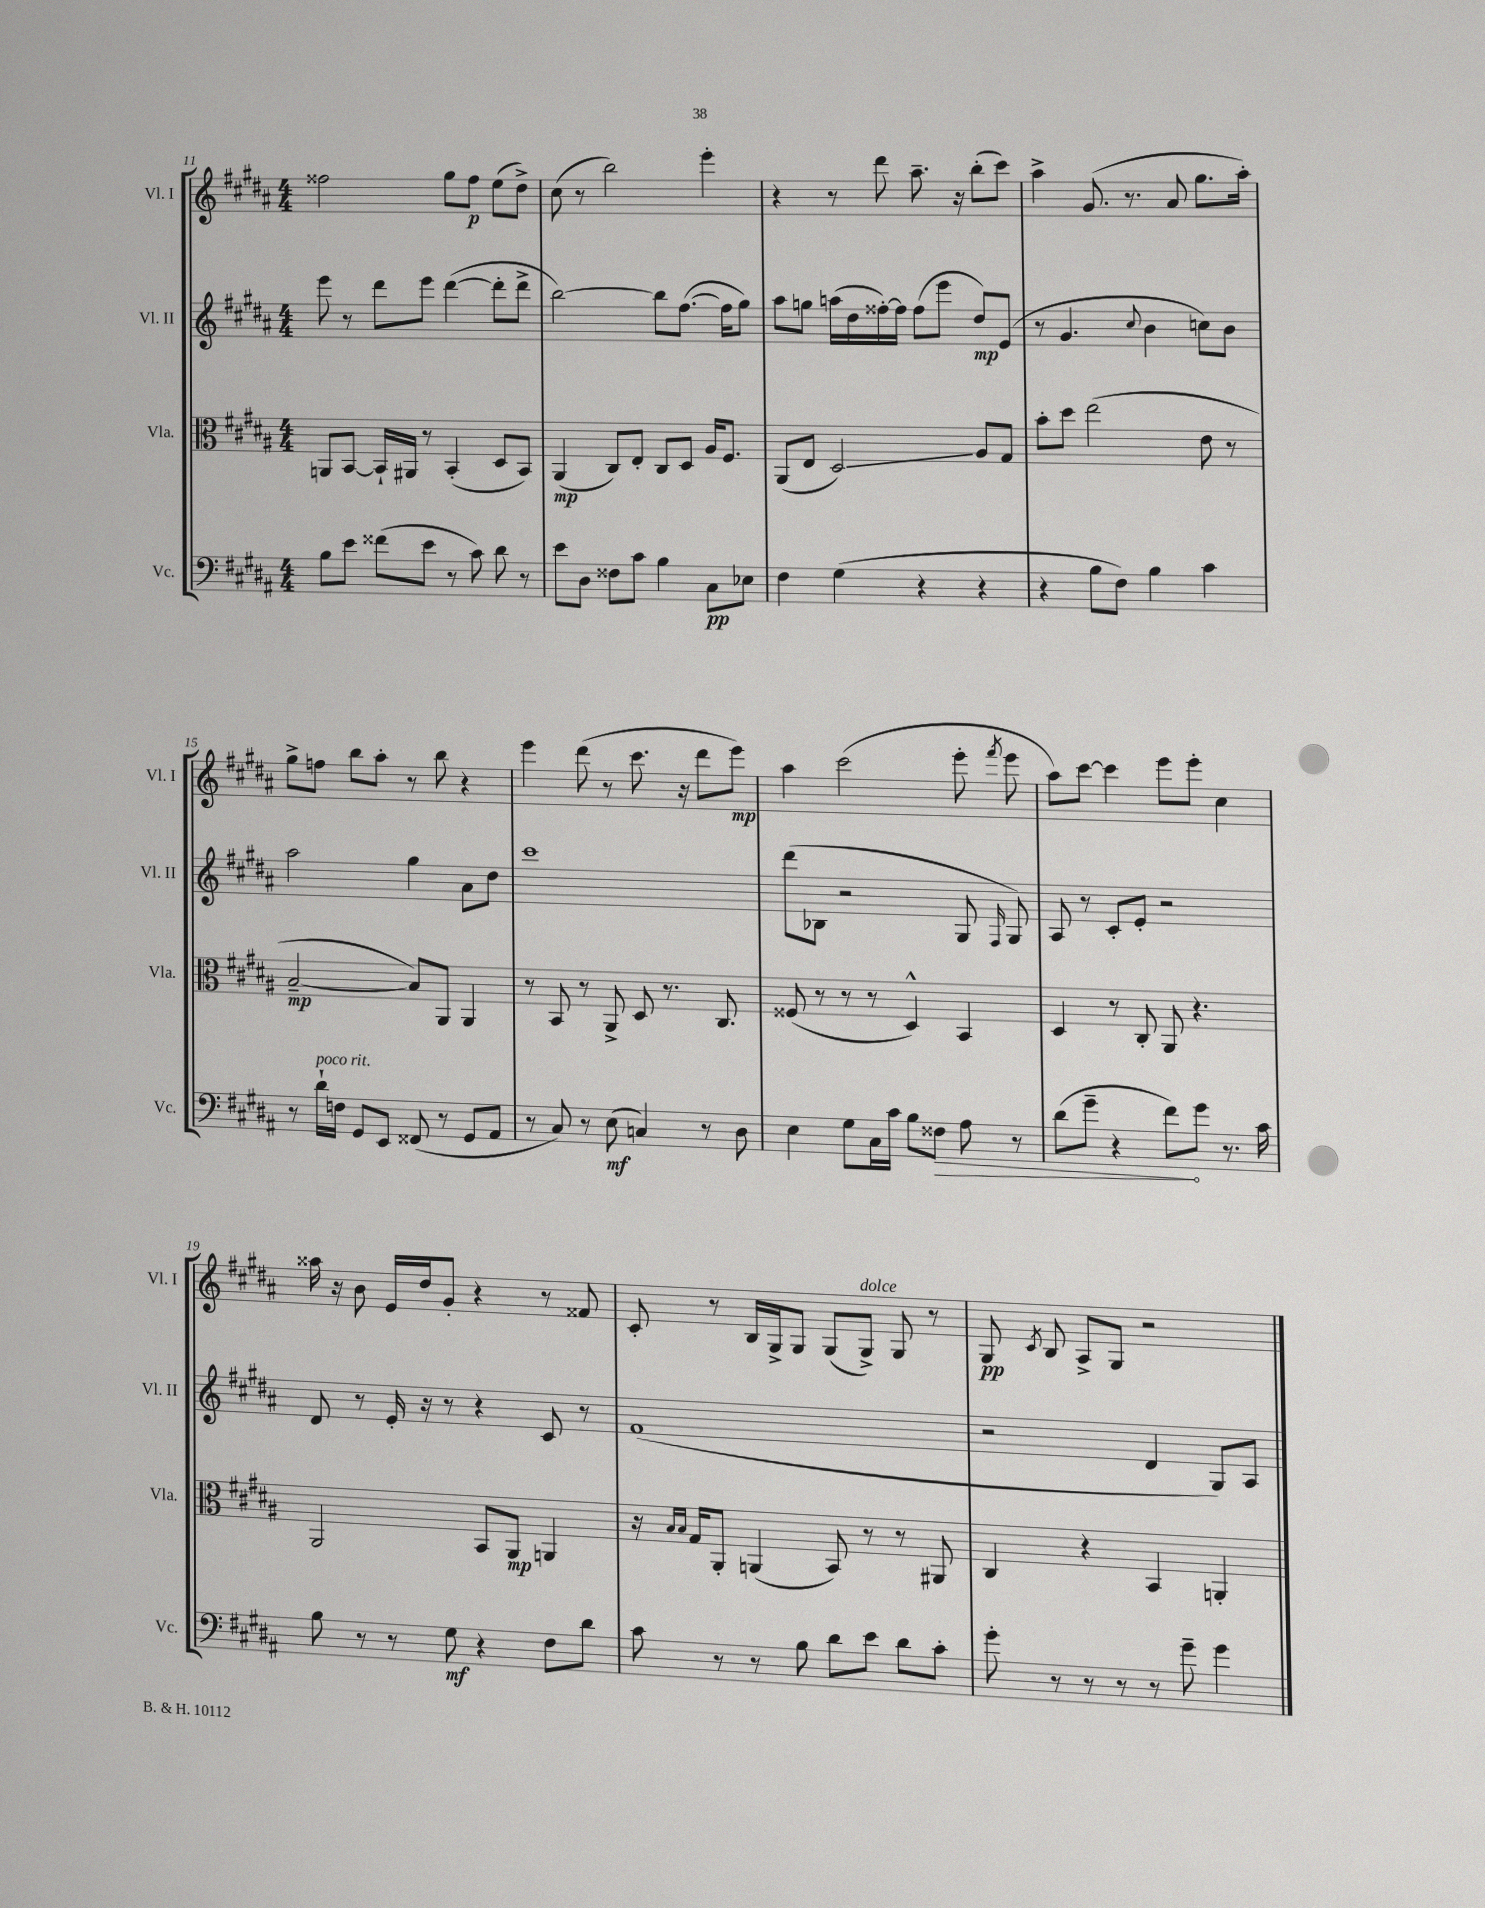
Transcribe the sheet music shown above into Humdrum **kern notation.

**kern	**kern	**kern	**kern
*staff4	*staff3	*staff2	*staff1
*clefF4	*clefC3	*clefG2	*clefG2
*k[f#c#g#d#a#]	*k[f#c#g#d#a#]	*k[f#c#g#d#a#]	*k[f#c#g#d#a#]
*M4/4	*M4/4	*M4/4	*M4/4
8B\L	8AA/L	8eee\	2ff##\
8e\J	[8BB/J	8r	.
(8f##\L	16BB`/]LL	8ddd#\L	.
.	16AA#/JJ	.	.
8e\J	8r	8eee\J	.
8r	(4BB'/	([4ddd#\	8gg#\L
8c#\)	.	.	8ff##\J
8d#\	8D#/L	8ddd#'\]L	(8ee\L
8r	8BB/J)	8ddd#^\J	8dd#^\J)
=	=	=	=
8e\L	(4AA#/	[2bb\)	(8cc#\
8D#\J	.	.	8r
8F##\L	8C#/L)	.	2bb\)
8c#\J	8E'/J	.	.
4B\	8C#/L	8bb\]L	.
.	8D#/J	([8.ff#\J	.
8C#\L	16A#/LK	.	4eee'\
.	8.F#/J	16ff#\]LK	.
8E-\J	.	8gg#\J)	.
=	=	=	=
4F#\	(8AA#/L	8aa#\L	4r
.	8E/J	8gg\J	.
(4G#\	2D#/)	(16aa\LL	8r
.	.	16dd#\	.
.	.	[16ff##'\)	8ddd#\
.	.	16ff##\]JJ	.
4r	.	(8ff##\L	8.aa#~\
.	.	8eee\J	.
.	.	.	16r
4r	8A#/L	8dd#/L)	(8bb'\L
.	8G#/J	(8e/J	8ccc#\J)
=	=	=	=
4r	8b'\L	8r	4aa#^\
.	8dd#\J	4.g#/	.
8B\L	(2ee\	.	(8.g#/
8F#\J)	.	.	.
.	.	.	8.r
.	.	8qqcc#/	.
4B\	.	4b\	.
.	.	.	8a#/
4c#\	8e\	8cc\L)	8.gg#\L
.	8r	8b\J	.
.	.	.	16aa#'\Jk)
=	=	=	=
8r	[2B~/	2aa#\	8gg#^\L
16d#`\LL	.	.	8ff\J
16F\JJ	.	.	.
8GG#/L	.	.	8bb\L
8EE/J	.	.	8aa#'\J
(8FF##/	8B/]L)	4gg#\	8r
8r	8AA#/J	.	8bb\
8GG#/L	4AA#/	8a#\L	4r
8AA#/J	.	8dd#\J	.
=	=	=	=
8r	8r	1ccc#	4eee\
8C#/)	8BB/	.	.
8r	8r	.	(8ddd#\
(8E\	8AA#^/	.	8r
4C/)	8D#/	.	8.ccc#\
.	8.r	.	.
.	.	.	16r
8r	.	.	8ddd#\L
.	8.C#/	.	.
8D#\	.	.	8eee\J)
=	=	=	=
4E\	(8F##/	(8ddd#\L	4aa#\
.	8r	8B-\J	.
8G#\L	8r	2r	(2ccc#\
16C#\L	8r	.	.
16c#\JJ	.	.	.
8B\L	4D#^^/)	.	.
8F##\J	.	.	.
8A#\	4BB/	8G#/	8eee'\
.	.	16qqF#/	8qfff#/
8r	.	8G#/)	8eee\
=	=	=	=
(8d#\L	4D#/	8A#/	8aa#\L)
8g#~\J	.	8r	[8ccc#\J
4r	8r	8c#'/L	4ccc#\]
.	8C#'/	8e'/J	.
8f#\L)	8AA#/	2r	8eee\L
8g#\J	4.r	.	8eee'\J
8.r	.	.	4cc#\
16c#\	.	.	.
=	=	=	=
8B\	2AA#/	8d#/	16aa##\
.	.	.	16r
8r	.	8r	8b\
8r	.	16e'/	16e/LL
.	.	16r	16dd#/J
8G#\	.	8r	8g#'/J
4r	8BB/L	4r	4r
.	8AA#/J	.	.
8F#\L	4AA/	8c#/	8r
8d#\J	.	8r	8f##/
=	=	=	=
8c#\	16r	(1f#	8c#'/
.	16qqB/LL	.	.
.	16qqB/JJ	.	.
.	16G#/LK	.	.
8r	8AA#'/J	.	8r
8r	(4AA/	.	16B/LL
.	.	.	16G#^/J
8B\	.	.	8G#/J
8d#\L	8BB/)	.	(8G#/L
8e\J	8r	.	8G#^/J)
8d#\L	8r	.	8G#/
8c#'\J	8AA#/	.	8r
=	=	=	=
8g#'\	4C#/	2r	8G#/
.	.	.	8qc#/
8r	.	.	8B/
8r	4r	.	8A#^/L
8r	.	.	8G#/J
8r	4BB/	4d#/	2r
8g#~\	.	.	.
4g#\	4AA'/	8G#/L)	.
.	.	8A#/J	.
==	==	==	==
*-	*-	*-	*-
